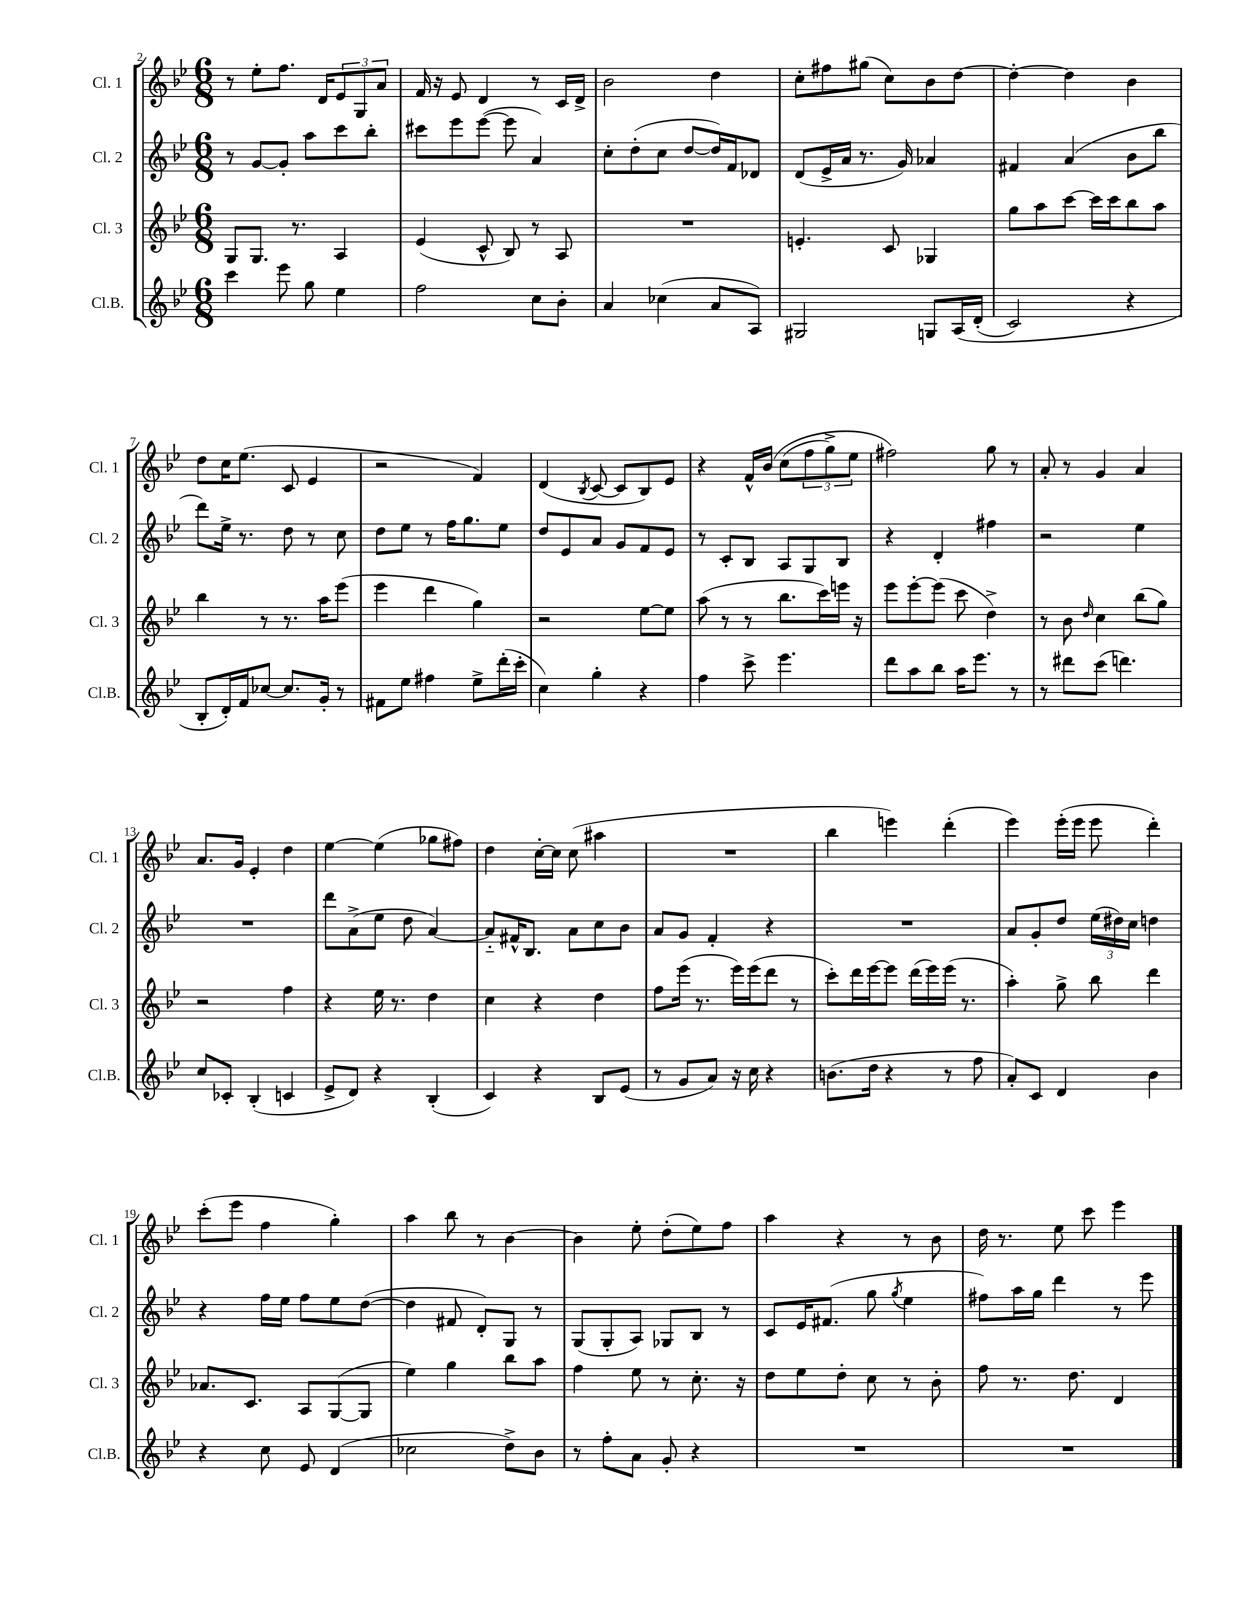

**kern	**kern	**kern	**kern
*staff4	*staff3	*staff2	*staff1
*clefG2	*clefG2	*clefG2	*clefG2
*k[b-e-]	*k[b-e-]	*k[b-e-]	*k[b-e-]
*M6/8	*M6/8	*M6/8	*M6/8
4ccc	8G	8r	8r
.	8.G	[8g	8ee-'
8eee-	.	8g']	8.ff
.	8.r	.	.
8gg	.	8aa	.
.	.	.	16d
4ee-	4A	8ccc	12e-
.	.	.	12G
.	.	8bb-'	.
.	.	.	12a
=	=	=	=
2ff	(4e-	8ccc#	16f
.	.	.	16r
.	.	8eee-	8e-
.	8c^^	([8eee-	4d
.	8B-)	8eee-]	.
8cc	8r	4a)	8r
8b-'	8A	.	16c
.	.	.	16d^
=	=	=	=
4a	2.r	8cc'	2b-
.	.	(8dd'	.
(4cc-	.	8cc	.
.	.	[8dd	.
8a	.	16dd])	4dd
.	.	16f	.
8A)	.	8d-	.
=	=	=	=
2G#	4.e'	(8d	8cc'
.	.	16e-^	8ff#
.	.	16a	.
.	.	8.r	(8gg#
.	8c	.	8cc)
.	.	16g)	.
8G	4G-	4a-	8b-
&(16A	.	.	[8dd
(16d'	.	.	.
=	=	=	=
2c)	8gg	4f#	4dd'_
.	8aa	.	.
.	[8ccc	(4a	4dd]
.	16ccc]	.	.
.	16ccc	.	.
4r	8bb-	8b-	4b-
.	8aa	8bb-	.
=	=	=	=
8B-'	4bb-	8ddd)	8dd
16d'&)	.	16ee-^	16cc
16f	.	8.r	(8.ee-
[8cc-	8r	.	.
8.cc-]	8.r	8dd	8c
.	.	8r	4e-
16g'	16aa	.	.
8r	(8eee-	8cc	.
=	=	=	=
8f#	4eee-	8dd	2r
8ee-	.	8ee-	.
4ff#	4ddd	8r	.
.	.	16ff	.
.	.	8.gg	.
8ee-^	4gg)	.	4f)
(16ddd'	.	8ee-	.
16ccc'	.	.	.
=	=	=	=
4cc)	2r	8dd	(4d
.	.	8e-	.
.	.	.	8qB-
4gg'	.	8a	[8c
.	.	8g	8c]
4r	[8ee-	8f	8B-)
.	8ee-]	8e-	8e-
=	=	=	=
4ff	(8aa	8r	4r
.	8r	8c'	.
8ccc^	8r	8B-	16f^^
.	.	.	&(16b-
4.eee-	8.bb-	8A	(8cc
.	.	8G	12ff
.	16ccc)	.	.
.	.	.	12gg^)
.	16eee	8B-	.
.	.	.	12ee-
.	16r	.	.
=	=	=	=
8ddd	8eee-	4r	2ff#&)
8aa	[8eee-'	.	.
8bb-	(8eee-]	4d'	.
16aa	8ccc	.	.
8.eee-	.	.	.
.	4dd^)	4ff#	8gg
8r	.	.	8r
=	=	=	=
8r	8r	2r	8a'
8ddd#	8b-	.	8r
.	16qqdd	.	.
(8ccc	4cc	.	4g
4.ddd)	.	.	.
.	(8bb-	4ee-	4a
.	8gg)	.	.
=	=	=	=
8cc	2r	2.r	8.a
8c-'	.	.	.
.	.	.	16g
(4B-'	.	.	4e-'
4c	4ff	.	4dd
=	=	=	=
8e-^	4r	8ddd	[4ee-
8d)	.	(8a^	.
4r	16ee-	8ee-	(4ee-]
.	8.r	.	.
.	.	8dd	.
(4B-'	4dd	[4a)	8gg-
.	.	.	8ff#)
=	=	=	=
4c)	4cc	8a'~]	4dd
.	.	16f#^^	.
.	.	8.B-	.
4r	4r	.	[16cc'
.	.	.	16cc]
.	.	8a	(8cc
8B-	4dd	8cc	4aa#
(8e-	.	8b-	.
=	=	=	=
8r	8ff	8a	2.r
8g	(16eee-	8g	.
.	8.r	.	.
8a)	.	4f'	.
16r	16eee-)	.	.
16cc	(16eee-	.	.
4r	8ddd	4r	.
.	8r	.	.
=	=	=	=
(8.b	8ccc')	2.r	4bb-
.	16ddd	.	.
16dd	[16eee-	.	.
4r	8eee-]	.	4eee)
.	(16ddd	.	.
.	16eee-)	.	.
8r	(16eee-	.	(4ddd'
.	8.r	.	.
8ff	.	.	.
=	=	=	=
8a')	4aa')	8a	4eee-)
8c	.	8g'	.
4d	8gg^	8dd	(16eee-'
.	.	.	16eee-
.	8bb-	(24ee-	8eee-
.	.	24dd#)	.
.	.	24cc	.
4b-	4ddd	4dd	4ddd')
=	=	=	=
4r	8.a-	4r	(8ccc'
.	.	.	8eee-
.	8.c	.	.
8cc	.	16ff	4ff
.	.	16ee-	.
8e-	8A	8ff	.
(4d	([8G	8ee-	4gg')
.	8G]	([8dd	.
=	=	=	=
2cc-	4ee-)	4dd]	4aa
.	4gg	8f#	8bb-
.	.	8d')	8r
8dd^)	8bb-	8G	[4b-
8b-	8aa	8r	.
=	=	=	=
8r	4ff	(8G	4b-]
8ff'	.	8G'	.
8a	8ee-	8A)	8ee-'
8g'	8r	8G-	(8dd'
4r	8.cc'	8B-	8ee-)
.	.	8r	8ff
.	16r	.	.
=	=	=	=
2.r	8dd	8c	4aa
.	8ee-	16e-	.
.	.	(8.f#	.
.	8dd'	.	4r
.	8cc	8gg	.
.	.	8qgg	.
.	8r	4ee-	8r
.	8b-'	.	8b-
=	=	=	=
2.r	8ff	8ff#)	16dd
.	.	.	8.r
.	8.r	16aa	.
.	.	16gg	.
.	.	4ddd	8ee-
.	8.dd	.	.
.	.	.	8ccc
.	4d	8r	4eee-
.	.	8eee-	.
==	==	==	==
*-	*-	*-	*-
